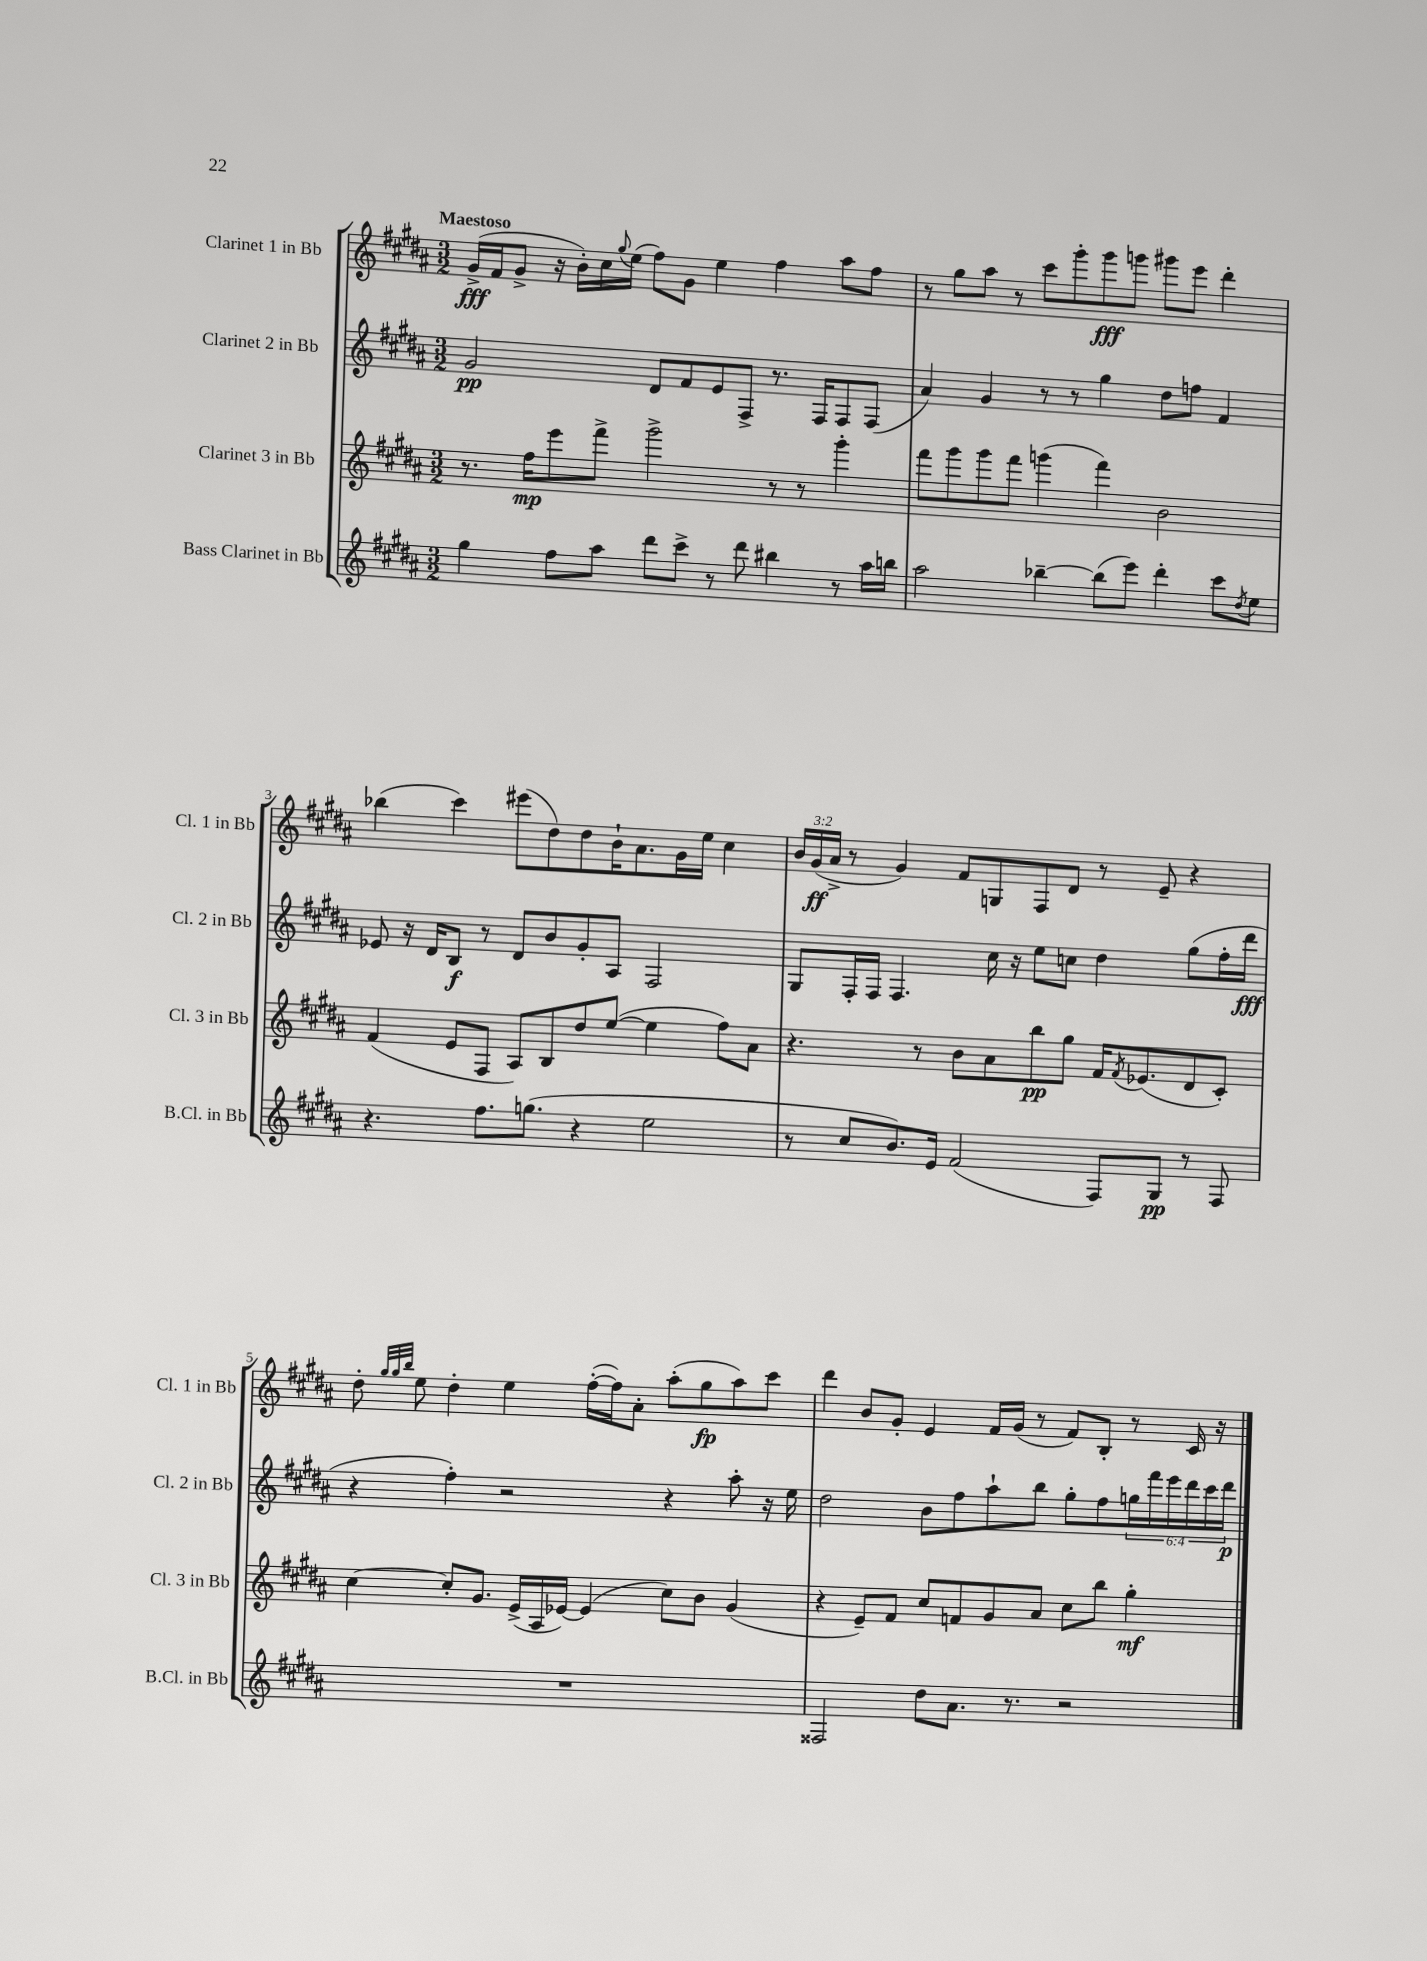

**kern	**dynam	**kern	**dynam	**kern	**dynam	**kern	**dynam
*part4	*part4	*part3	*part3	*part2	*part2	*part1	*part1
*staff4	*staff4	*staff3	*staff3	*staff2	*staff2	*staff1	*staff1
*I"Bass Clarinet in Bb	*	*I"Clarinet 3 in Bb	*	*I"Clarinet 2 in Bb	*	*I"Clarinet 1 in Bb	*
*I'B.Cl. in Bb	*	*I'Cl. 3 in Bb	*	*I'Cl. 2 in Bb	*	*I'Cl. 1 in Bb	*
*clefG2	*	*clefG2	*	*clefG2	*	*clefG2	*
*k[f#c#g#d#a#]	*	*k[f#c#g#d#a#]	*	*k[f#c#g#d#a#]	*	*k[f#c#g#d#a#]	*
*M3/2	*	*M3/2	*	*M3/2	*	*M3/2	*
=1	=1	=1	=1	=1	=1	=1	=1
!	!	!	!	!	!	!LO:TX:a:B:t=Maestoso	!
4gg#\	.	8.r	.	2g#/	pp	(16g#^/LL	fff
.	.	.	.	.	.	16f#/J	.
.	.	.	.	.	.	8g#^/J	.
.	.	16ff#\KL	mp	.	.	.	.
8ff#\L	.	8eee\	.	.	.	16r	.
.	.	.	.	.	.	16b'\LL)	.
8aa#\J	.	8fff#^\J	.	.	.	16cc#\	.
.	.	.	.	.	.	8qqgg#/	.
.	.	.	.	.	.	(16ee\JJ	.
8ddd#\L	.	2ggg#^\	.	8d#/L	.	8ff#\L)	.
8ccc#^\J	.	.	.	8f#/	.	8g#\J	.
8r	.	.	.	8e/	.	4ee\	.
8ddd#\	.	.	.	8F#^/J	.	.	.
4bb#X\	.	8r	.	8.r	.	4ff#\	.
.	.	8r	.	.	.	.	.
.	.	.	.	16F#/KL	.	.	.
8r	.	4ggg#'\	.	8F#/	.	8aa#\L	.
16aa#\LL	.	.	.	(8F#/J	.	8ff#\J	.
16bbn\JJ	.	.	.	.	.	.	.
=2	=2	=2	=2	=2	=2	=2	=2
2aa#\	.	8fff#\L	.	4a#/)	.	8r	.
.	.	8ggg#\	.	.	.	8gg#\L	.
.	.	8ggg#\	.	4g#/	.	8aa#\J	.
.	.	8fff#\J	.	.	.	8r	.
[4bb-X~\	.	(4gggn\	.	8r	.	8ccc#\L	.
.	.	.	.	8r	.	8ggg#'\	.
(8bb-\L]	.	4fff#\)	.	4gg#\	.	8ggg#\	fff
8eee\J)	.	.	.	.	.	8gggn\J	.
4ddd#'\	.	2b\	.	8dd#\L	.	8ggg#X\L	.
.	.	.	.	8ffn\J	.	8eee\J	.
8ccc#\L	.	.	.	4f#/	.	4ddd#'\	.
8qdd#/	.	.	.	.	.	.	.
8ee\J	.	.	.	.	.	.	.
!!LO:LB:g=z
=3	=3	=3	=3	=3	=3	=3	=3
4.r	.	(4f#/	.	8e-X/	.	(4bb-X\	.
.	.	.	.	16r	.	.	.
.	.	.	.	16d#/KL	.	.	.
.	.	8e/L	.	8B/J	f	4ccc#\)	.
8.ff#\L	.	8F#/J	.	8r	.	.	.
.	.	8A#/L)	.	8d#/L	.	(8eee#X\L	.
(8.ggn\J	.	.	.	.	.	.	.
.	.	8B/	.	8b/	.	8dd#\)	.
4r	.	8dd#/	.	8g#'/	.	8dd#\	.
.	.	([8ee/J	.	8A#/J	.	16b`\K	.
.	.	.	.	.	.	8.a#\	.
2ee\	.	4ee\]	.	2F#/	.	.	.
.	.	.	.	.	.	16g#\L	.
.	.	.	.	.	.	16ee\JJ	.
.	.	8ff#\L)	.	.	.	4cc#\	.
.	.	8a#\J	.	.	.	.	.
=4	=4	=4	=4	=4	=4	=4	=4
8r	.	4.r	.	8G#/L	.	24b/LL	.
.	.	.	.	.	.	(24g#/	ff
.	.	.	.	.	.	24a#^/JJ	.
8cc#/L	.	.	.	16F#'/L	.	8r	.
.	.	.	.	16F#/JJ	.	.	.
8.b/)	.	.	.	4.F#/	.	4g#/)	.
.	.	8r	.	.	.	.	.
16e/Jk	.	.	.	.	.	.	.
(2f#/	.	8b\L	.	.	.	8f#/L	.
.	.	8a#\	.	16cc#\	.	8Gn/	.
.	.	.	.	16r	.	.	.
.	.	8bb\	pp	8ee\L	.	8F#/	.
.	.	8gg#\J	.	8ccn\J	.	8d#/J	.
8F#/L)	.	16f#/KL	.	4dd#\	.	8r	.
.	.	8qf#/	.	.	.	.	.
.	.	(8.e-X/	.	.	.	.	.
8G#/J	pp	.	.	.	.	8e~/	.
8r	.	8d#/	.	(8gg#\L	.	4r	.
8F#/	.	8c#'/J)	.	16ff#'\L	.	.	.
.	.	.	.	16ddd#\JJ	fff	.	.
!!LO:LB:g=z
=5	=5	=5	=5	=5	=5	=5	=5
1.r	.	[4cc#\	.	4r	.	8dd#'\	.
.	.	.	.	.	.	32qqgg#/LLL	.
.	.	.	.	.	.	32qqgg#/	.
.	.	.	.	.	.	32qqbb/JJJ	.
.	.	.	.	.	.	8ee\	.
.	.	8cc#'/L]	.	4ff#'\)	.	4dd#'\	.
.	.	8.g#/J	.	.	.	.	.
.	.	.	.	2r	.	4ee\	.
.	.	(16e^/LL	.	.	.	.	.
.	.	16A#/	.	.	.	.	.
.	.	[16e-X/JJ)	.	.	.	.	.
.	.	(4e-/]	.	.	.	([16ff#'\LL	.
.	.	.	.	.	.	16ff#\J])	.
.	.	.	.	.	.	8a#'\J	.
.	.	8cc#\L)	.	4r	.	(8aa#'\L	.
.	.	8b\J	.	.	.	8gg#\	fp
.	.	(4g#/	.	8aa#'\	.	8aa#\)	.
.	.	.	.	16r	.	8ccc#\J	.
.	.	.	.	16ee\	.	.	.
=6	=6	=6	=6	=6	=6	=6	=6
2F##X/	.	4r	.	2dd#\	.	4ddd#\	.
.	.	8e~/L)	.	.	.	8b/L	.
.	.	8f#/J	.	.	.	8g#'/J	.
8dd#\L	.	8cc#/L	.	8b\L	.	4e/	.
8.a#\J	.	8fn/	.	8ff#\	.	.	.
.	.	8g#/	.	8aa#`\	.	16f#/LL	.
8.r	.	.	.	.	.	(16g#/JJ	.
.	.	8a#/J	.	8bb\J	.	8r	.
2r	.	8cc#\L	.	8gg#'\L	.	8f#/L)	.
.	.	8bb\J	.	8ff#\	.	8B'/J	.
.	.	4gg#'\	mf	24ggn\L	.	8r	.
.	.	.	.	24fff#\	.	.	.
.	.	.	.	24eee\	.	.	.
.	.	.	.	24ddd#\	.	16c#/	.
.	.	.	.	24ccc#\	.	.	.
.	.	.	.	.	.	16r	.
.	.	.	.	24ddd#\JJ	p	.	.
==	==	==	==	==	==	==	==
*-	*-	*-	*-	*-	*-	*-	*-
